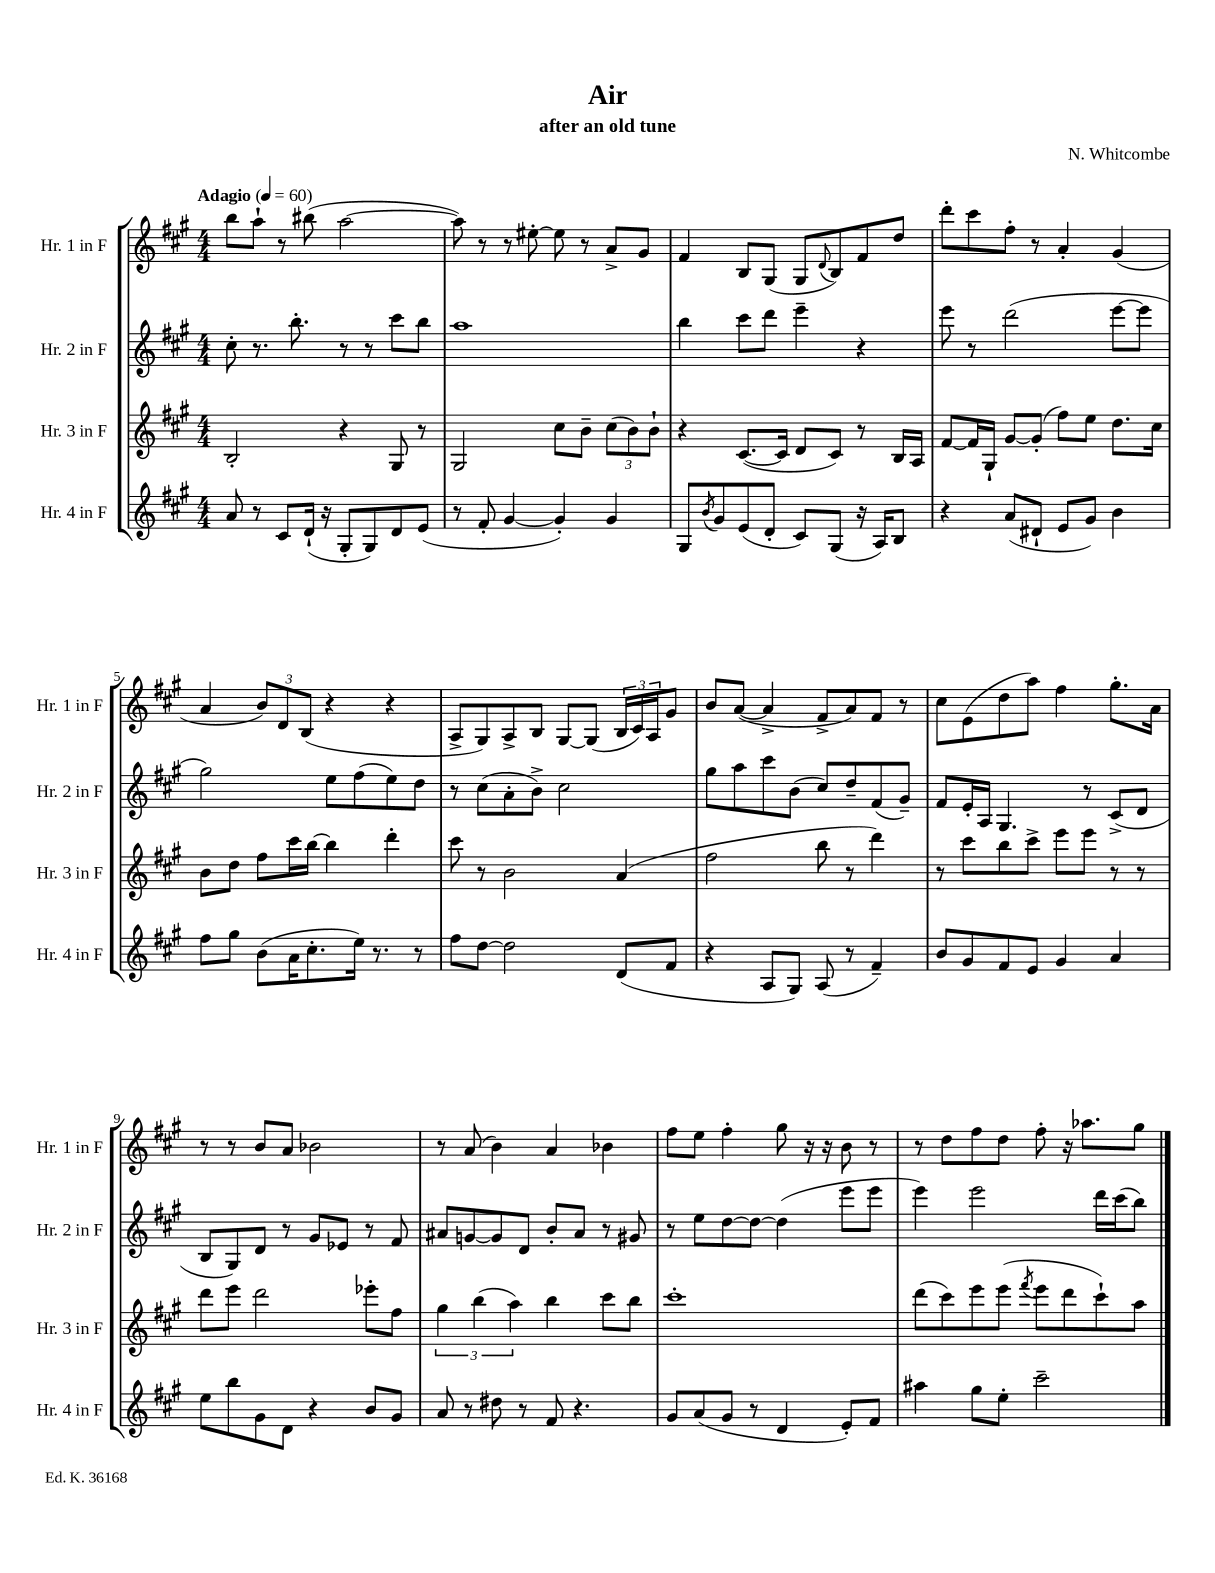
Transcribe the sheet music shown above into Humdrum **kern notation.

**kern	**kern	**kern	**kern
*staff4	*staff3	*staff2	*staff1
*clefG2	*clefG2	*clefG2	*clefG2
*k[f#c#g#]	*k[f#c#g#]	*k[f#c#g#]	*k[f#c#g#]
*M4/4	*M4/4	*M4/4	*M4/4
*MM60	*MM60	*MM60	*MM60
8a	2B'	8cc#'	8bb
8r	.	8.r	8aa`
8c#	.	.	8r
.	.	8.bb'	.
(16d`	.	.	(8bb#
16r	.	.	.
8G#'	4r	8r	[2aa
8G#)	.	8r	.
8d	8G#	8ccc#	.
(8e	8r	8bb	.
=	=	=	=
8r	2G#	1aa	8aa])
8f#'	.	.	8r
[4g#	.	.	8r
.	.	.	[8ee#'
4g#'])	8cc#	.	8ee#]
.	8b~	.	8r
4g#	(12cc#	.	8a^
.	12b)	.	.
.	.	.	8g#
.	12b`	.	.
=	=	=	=
8G#	4r	4bb	4f#
8qb	.	.	.
8g#	.	.	.
(8e	([8.c#	8ccc#	8B
8d'	.	8ddd	(8G#
.	16c#]	.	.
8c#)	8d	4eee~	8G#
.	.	.	8qqd
(8G#	8c#)	.	8B)
16r	8r	4r	8f#
16A)	.	.	.
8B	16B	.	8dd
.	16A	.	.
=	=	=	=
4r	[8f#	8eee	8ddd'
.	16f#]	8r	8ccc#
.	16G#`	.	.
(8a	[8g#	(2ddd	8ff#'
8d#`	(8g#']	.	8r
8e	8ff#)	.	4a'
8g#)	8ee	.	.
4b	8.dd	[8eee	(4g#
.	.	8eee]	.
.	16cc#	.	.
=	=	=	=
8ff#	8b	2gg#)	4a
8gg#	8dd	.	.
(8b	8ff#	.	12b)
.	.	.	12d
16a	16ccc#	.	.
.	.	.	(12B
8.cc#'	[16bb	.	.
.	4bb]	8ee	4r
16ee)	.	(8ff#	.
8.r	.	.	.
.	4ddd'	8ee)	4r
8r	.	8dd	.
=	=	=	=
8ff#	8ccc#	8r	8A^
[8dd	8r	(8cc#	8G#)
2dd]	2b	8a'	8A^
.	.	8b^)	8B
.	.	2cc#	[8G#
.	.	.	(8G#]
(8d	(4a	.	24B
.	.	.	24c#)
.	.	.	24A
8f#	.	.	8g#
=	=	=	=
4r	2ff#	8gg#	8b
.	.	8aa	([8a
8A	.	8ccc#	4a^]
8G#)	.	(8b	.
(8A	8bb	8cc#)	8f#^
8r	8r	8dd~	8a)
4f#~)	4ddd)	(8f#	8f#
.	.	8g#~)	8r
=	=	=	=
8b	8r	8f#	8cc#
8g#	8ccc#	16e'	(8e
.	.	16A	.
8f#	8bb	4.G#	8dd
8e	8ccc#^	.	8aa)
4g#	8eee	.	4ff#
.	8eee	8r	.
4a	8r	(8c#^	8.gg#'
.	8r	8d	.
.	.	.	16a
=	=	=	=
8ee	8ddd	8B	8r
8bb	8eee	8G#)	8r
8g#	2ddd	8d	8b
8d	.	8r	8a
4r	.	8g#	2b-
.	.	8e-	.
8b	8eee-'	8r	.
8g#	8ff#	8f#	.
=	=	=	=
8a	6gg#	8a#	8r
8r	.	[8g	(8a
.	(6bb	.	.
8dd#	.	8g]	4b)
.	6aa)	.	.
8r	.	8d	.
8f#	4bb	8b'	4a
4.r	.	8a#	.
.	8ccc#	8r	4b-
.	8bb	8g#	.
=	=	=	=
8g#	1ccc#'	8r	8ff#
(8a	.	8ee	8ee
8g#	.	[8dd	4ff#'
8r	.	8dd_	.
4d	.	(4dd]	8gg#
.	.	.	16r
.	.	.	16r
8e')	.	8eee	8b
8f#	.	8eee	8r
=	=	=	=
4aa#	(8ddd	4eee)	8r
.	8ccc#)	.	8dd
8gg#	8eee	2eee	8ff#
8ee'	(8eee	.	8dd
.	8qfff#	.	.
2ccc#~	8eee	.	8ff#'
.	8ddd	.	16r
.	.	.	8.aa-
.	8ccc#`)	16ddd	.
.	.	(16ccc#	.
.	8aa	8bb)	8gg#
==	==	==	==
*-	*-	*-	*-
